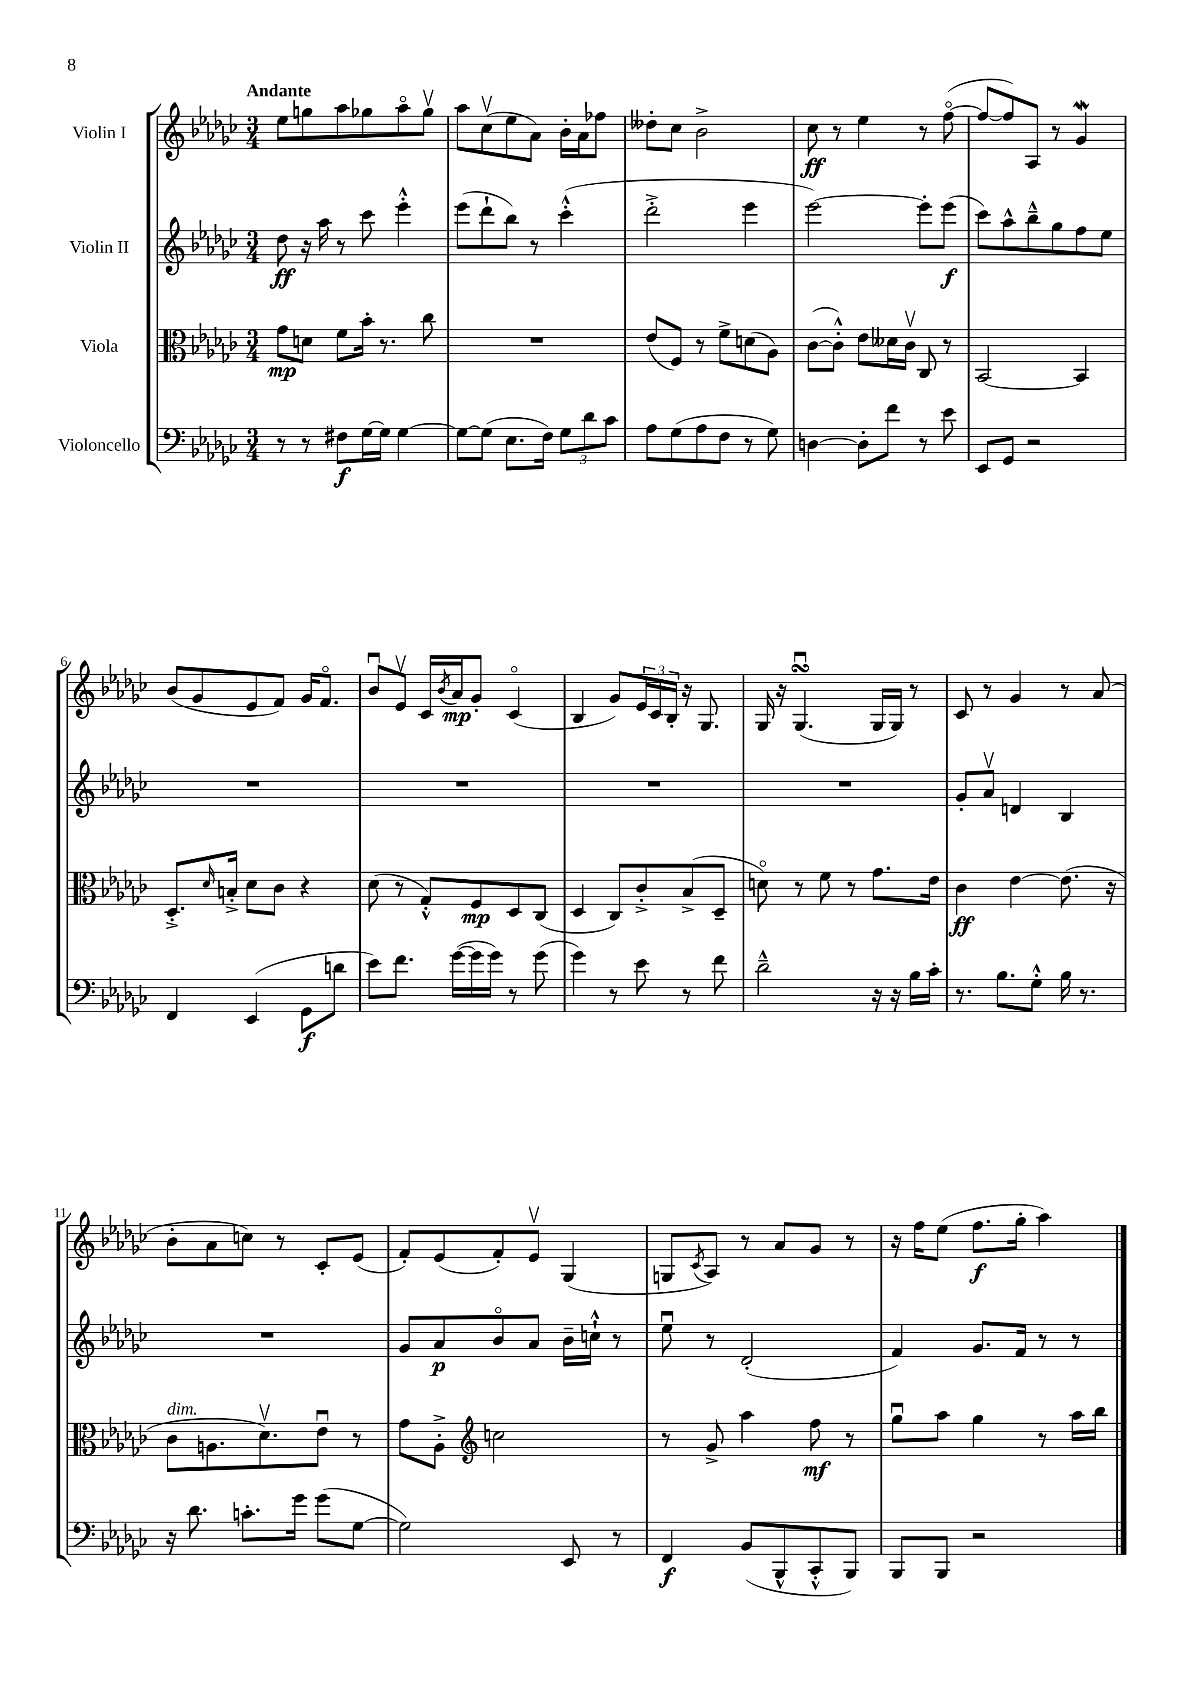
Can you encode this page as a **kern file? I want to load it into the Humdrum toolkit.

**kern	**kern	**kern	**kern
*staff4	*staff3	*staff2	*staff1
*clefF4	*clefC3	*clefG2	*clefG2
*k[b-e-a-d-g-c-]	*k[b-e-a-d-g-c-]	*k[b-e-a-d-g-c-]	*k[b-e-a-d-g-c-]
*M3/4	*M3/4	*M3/4	*M3/4
8r	8g-\L	8dd-\	8ee-\L
8r	8d\J	16r	8gg\
.	.	16aa-\	.
8F#\L	8f\L	8r	8aa-\
[16G-\L	16b-'\Jk	8ccc-\	8gg-\
16G-\]JJ	8.r	.	.
[4G-\	.	4eee-'^^\	8aa-o\
.	8cc-\	.	8gg-v\J
=	=	=	=
8G-\_L	2.r	(8eee-\L	8aa-\L
(8G-\]J	.	8ddd-`\	(8cc-v\
8.E-\L	.	8bb-\J)	8ee-\
.	.	8r	8a-\J)
16F\Jk)	.	.	.
12G-\L	.	(4ccc-'^^\	16b-'\LL
.	.	.	16a-\J
12d-\	.	.	.
.	.	.	8ff-\J
12c-\J	.	.	.
=	=	=	=
8A-\L	(8e-/L	2ddd-'^\	8dd--'\L
(8G-\	8F/J)	.	8cc-\J
8A-\	8r	.	2b-^\
8F\J	8f^\L	.	.
8r	(8d\	4eee-\	.
8G-\)	8A-\J)	.	.
=	=	=	=
[4D\	([8c-\L	[2eee-\)	8cc-\
.	8c-'^^\]J)	.	8r
8D'\]L	8e-\L	.	4ee-\
8f\J	16d--\L	.	.
.	16c-v\JJ	.	.
8r	8C-/	8eee-'\]L	8r
8e-\	8r	(8eee-\J	([8ffo\
=	=	=	=
8EE-/L	[2BB-/	8ccc-\L)	8ff/_L
8GG-/J	.	8aa-^^\	8ff/])
2r	.	8bb-~^^\	8A-/J
.	.	8gg-\	8r
.	4BB-/]	8ff\	4g-/
.	.	8ee-\J	.
=	=	=	=
4FF/	8.D-'^/L	2.r	(8b-/L
.	.	.	8g-/
.	16qqd-/	.	.
.	16B'^/Jk	.	.
(4EE-/	8d-\L	.	8e-/
.	8c-\J	.	8f/J)
8GG-\L	4r	.	16g-/LK
.	.	.	8.fo/J
8d\J	.	.	.
=	=	=	=
8e-\L)	(8d-\	2.r	8b-u/L
8.f\J	8r	.	8e-v/J
.	8G-'^^/L)	.	16c-/LL
.	.	.	8qb-/
([16g-\LL	.	.	16a-/J
16g-\]	8F/	.	8g-'/J
16g-\JJ)	.	.	.
8r	8D-/	.	(4c-o/
(8g-\	(8C-/J	.	.
=	=	=	=
4g-\)	4D-/	2.r	4B-/
8r	8C-/L)	.	8g-/L)
8e-\	8c-'^/	.	24e-/L
.	.	.	24c-/
.	.	.	24B-'/JJ
8r	(8B-^/	.	16r
.	.	.	8.G-/
8f\	8D-~/J	.	.
=	=	=	=
2d-~^^\	8do\)	2.r	16G-/
.	.	.	16r
.	8r	.	(4.G-u/
.	8f\	.	.
.	8r	.	.
16r	8.g-\L	.	16G-/LL
16r	.	.	16G-/JJ)
16B-\LL	.	.	8r
16c-'\JJ	16e-\Jk	.	.
=	=	=	=
8.r	4c-\	8g-'/L	8c-/
.	.	8a-v/J	8r
8.B-\L	.	.	.
.	[4e-\	4d/	4g-/
8G-'^^\J	.	.	.
16B-\	(8.e-\]	4B-/	8r
8.r	.	.	.
.	.	.	(8a-/
.	16r	.	.
=	=	=	=
16r	8c-\L	2.r	8b-'\L
8.d-\	.	.	.
.	8.A\	.	8a-\
8.c'\L	.	.	8cc\J)
.	8.d-v\)	.	.
.	.	.	8r
16g-\Jk	.	.	.
(8g-\L	8e-u\J	.	8c-'/L
[8G-\J	8r	.	(8e-/J
=	=	=	=
2G-\])	8g-\L	8g-/L	8f'/L)
.	8A-'^\J	8a-/	(8e-/
*	*clefG2	*	*
.	2cc\	8b-o/	8f'/)
.	.	8a-/J	8e-v/J
8EE-/	.	16b-~\LL	(4G-/
.	.	16cc`^^\JJ	.
8r	.	8r	.
=	=	=	=
4FF/	8r	8ee-u\	8G/L
.	.	.	8qc-/
.	8g-^/	8r	8A-/J)
(8BB-/L	4aa-\	(2d-'/	8r
8BBB-^^/	.	.	8a-/L
8CC-'^^/	8ff\	.	8g-/J
8BBB-/J)	8r	.	8r
=	=	=	=
8BBB-/L	8gg-u\L	4f/)	16r
.	.	.	16ff\LK
8BBB-/J	8aa-\J	.	(8ee-\J
2r	4gg-\	8.g-/L	8.ff\L
.	.	16f/Jk	16gg-'\Jk
.	8r	8r	4aa-\)
.	16aa-\LL	8r	.
.	16bb-\JJ	.	.
==	==	==	==
*-	*-	*-	*-
